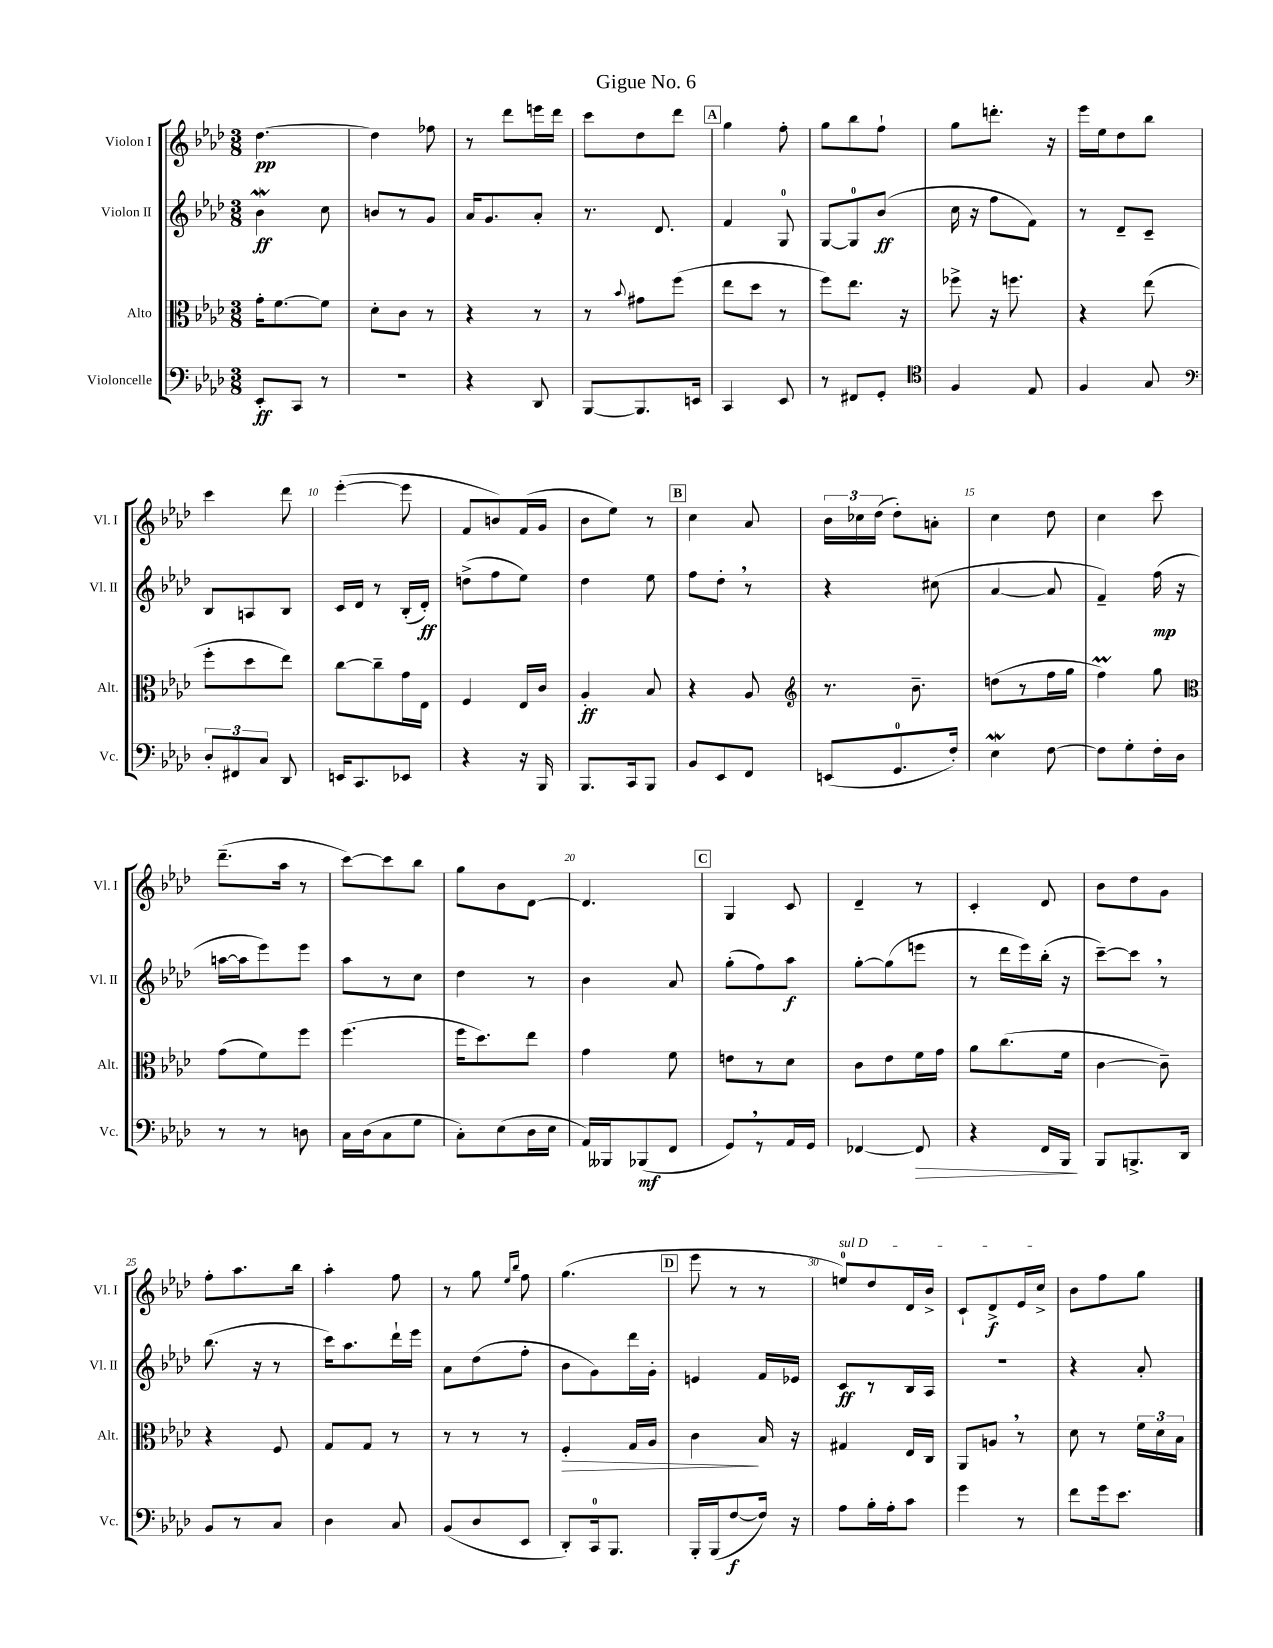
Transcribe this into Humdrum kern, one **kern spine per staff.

**kern	**kern	**kern	**kern
*staff4	*staff3	*staff2	*staff1
*clefF4	*clefC3	*clefG2	*clefG2
*k[b-e-a-d-]	*k[b-e-a-d-]	*k[b-e-a-d-]	*k[b-e-a-d-]
*M3/8	*M3/8	*M3/8	*M3/8
8EE-'	16g'	4b-	[4.dd-
.	[8.f	.	.
8CC	.	.	.
8r	8f]	8cc	.
=	=	=	=
4.r	8d-'	8b	4dd-]
.	8c	8r	.
.	8r	8g	8ff-
=	=	=	=
4r	4r	16a-	8r
.	.	8.g	.
.	.	.	8ddd-
8DD-	8r	8a-'	16eee
.	.	.	16ddd-
=	=	=	=
[8BBB-	8r	8.r	8ccc
.	8qqb-	.	.
8.BBB-]	8g#	.	8dd-
.	.	8.d-	.
.	(8ff	.	8ddd-
16EE	.	.	.
=	=	=	=
4CC	8ee-	4f	4gg
.	8dd-	.	.
8EE-	8r	8G	8ff'
=	=	=	=
8r	8ff)	[8G	8gg
8FF#	8.ee-	8G]	8bb-
8GG'	.	(8b-	8ff`
.	16r	.	.
=	=	=	=
*clefC4	*	*	*
4F	8ff-^	16cc	8gg
.	.	16r	.
.	16r	8ff	8.ddd'
.	8.ff	.	.
8E-	.	8f)	.
.	.	.	16r
=	=	=	=
4F	4r	8r	16eee-
.	.	.	16ee-
.	.	8d-~	8dd-
8G	(8ee-	8c~	8bb-
=	=	=	=
*clefF4	*	*	*
12D-'	8ff'	8B-	4ccc
12FF#	.	.	.
.	8dd-	8A	.
12C	.	.	.
8DD-	8ee-)	8B-	8ddd-
=	=	=	=
16EE	[8cc	16c	([4eee-'
8.CC	.	16d-	.
.	8cc~]	8r	.
8EE-	16g	(16B-'	8eee-]
.	16E-	16d-')	.
=	=	=	=
4r	4F	(8dd^	8f
.	.	8ff	8b)
16r	16E-	8ee-)	(16f
16BBB-	16c	.	16g
=	=	=	=
8.BBB-	4A-'	4dd-	8b-
.	.	.	8ee-)
16CC	.	.	.
8BBB-	8B-	8ee-	8r
=	=	=	=
8BB-	4r	8ff	4cc
8EE-	.	8dd-'	.
8FF	8A-	8r	8a-
=	=	=	=
*	*clefG2	*	*
(8EE	8.r	4r	24b-
.	.	.	24cc-
.	.	.	(24dd-
8.GG	.	.	8dd-')
.	8.b-~	.	.
.	.	(8cc#	8a'
16F')	.	.	.
=	=	=	=
4E-	(8dd	[4a-	4cc
.	8r	.	.
[8F	16ff	8a-]	8dd-
.	16gg	.	.
=	=	=	=
8F]	4ff)	4f~)	4cc
8G'	.	.	.
16F'	8gg	(16ff	8ccc
16D-	.	16r	.
=	=	=	=
*	*clefC3	*	*
8r	(8g	[16aa	(8.ddd-~
.	.	16aa]	.
8r	8f)	8eee-)	.
.	.	.	16aa-
8D	8ff	8eee-	8r
=	=	=	=
16C	(4.ff	8aa-	[8ccc)
(16D-	.	.	.
8C	.	8r	8ccc]
8G	.	8cc	8bb-
=	=	=	=
8C')	16ff	4dd-	8gg
.	8.dd-)	.	.
(8E-	.	.	8b-
16D-	8ee-	8r	[8d-
16E-	.	.	.
=	=	=	=
16AA-)	4g	4b-	4.d-]
16BBB--	.	.	.
(8BBB-	.	.	.
8FF	8f	8a-	.
=	=	=	=
8GG)	8e	(8gg'	4G
8r	8r	8ff)	.
16AA-	8d-	8aa-	8c
16GG	.	.	.
=	=	=	=
[4FF-	8c	[8gg'	4d-~
.	8e-	(8gg]	.
8FF-]	16f	8eee	8r
.	16g	.	.
=	=	=	=
4r	8a-	8r	4c'
.	(8.cc	16ddd-	.
.	.	16eee-)	.
16FF	.	(16bb-'	8d-
16BBB-	16f	16r	.
=	=	=	=
8BBB-	[4c	[8ccc~)	8b-
8.BBB^	.	8ccc]	8dd-
.	8c~])	8r	8g
16DD-	.	.	.
=	=	=	=
8BB-	4r	(8.bb-	8ff'
8r	.	.	8.aa-
.	.	16r	.
8C	8F	8r	.
.	.	.	16bb-
=	=	=	=
4D-	8G	16ccc)	4aa-'
.	.	8.aa-	.
.	8G	.	.
8C	8r	16ddd-`	8ff
.	.	16eee-	.
=	=	=	=
(8BB-	8r	8a-	8r
8D-	8r	(8dd-	8gg
.	.	.	16qqee-
.	.	.	16qqbb-
8EE-	8r	8ff'	8ff
=	=	=	=
8DD-')	4F'	8b-	(4.gg
16CC	.	8g)	.
8.BBB-	.	.	.
.	16G	16ddd-	.
.	16A-	16g'	.
=	=	=	=
16BBB-'	4c	4e	8eee-
(16BBB-	.	.	.
[8F	.	.	8r
16F])	16B-	16f	8r
16r	16r	16e-	.
=	=	=	=
8A-	4G#	8c	8ee)
16B-'	.	8r	8dd-
16A-'	.	.	.
8c	16E-	16B-	16d-
.	16C	16A-	16b-^
=	=	=	=
4g	8AA-	4.r	8c`
.	8A	.	8d-^
8r	8r	.	16e-
.	.	.	16cc^
=	=	=	=
8f	8d-	4r	8b-
16g	8r	.	8ff
8.e-	.	.	.
.	24f	8a-'	8gg
.	24d-	.	.
.	24B-	.	.
==	==	==	==
*-	*-	*-	*-
